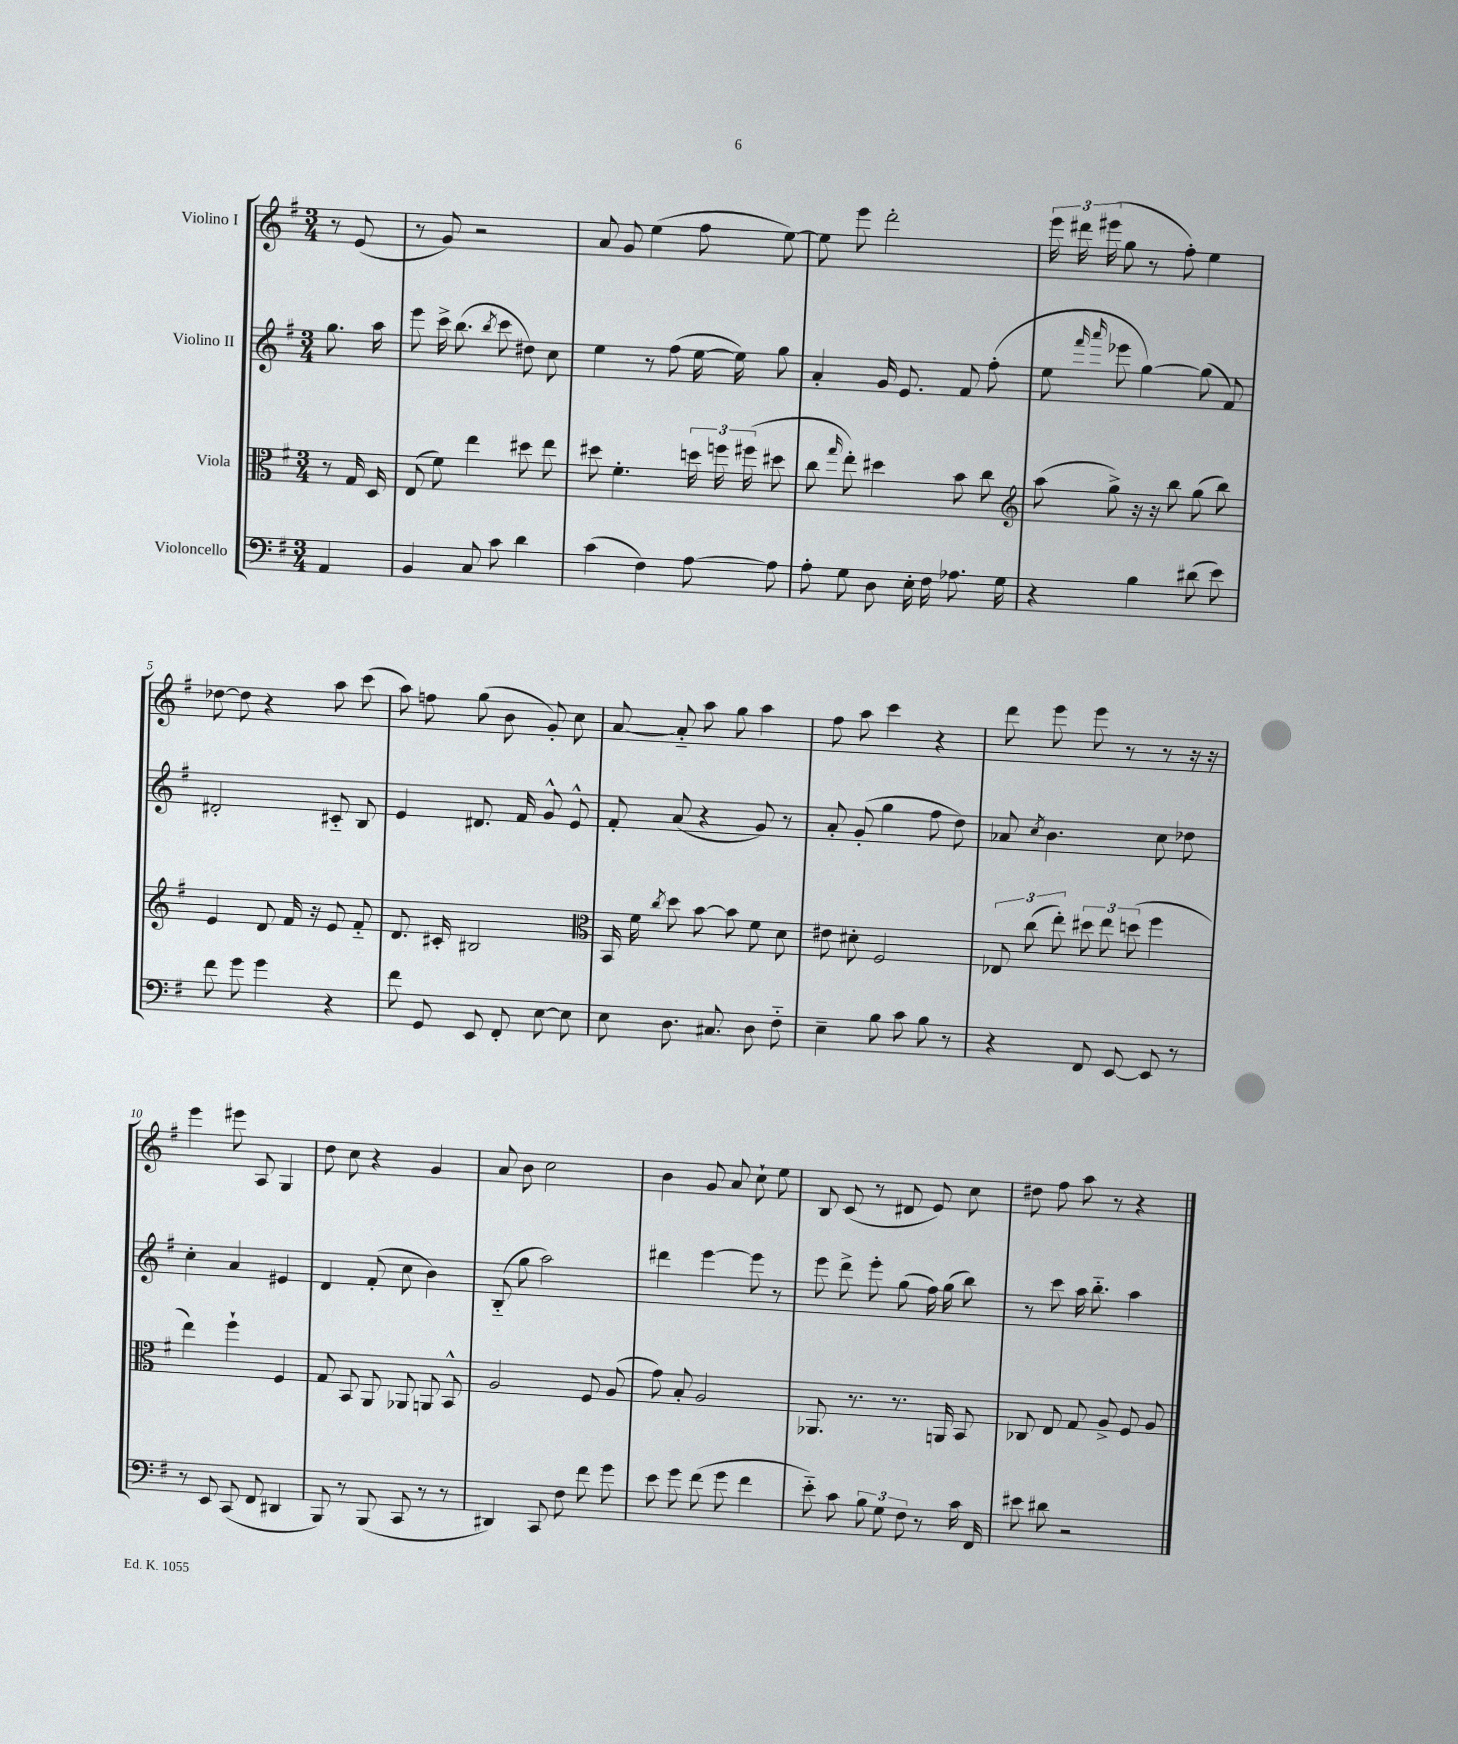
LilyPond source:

<<
\new StaffGroup <<
\new Staff = "s0" \with { instrumentName = "Violino I" } {
    \clef treble \key g \major \numericTimeSignature \time 3/4 \partial 4
    \autoBeamOff r8 e'8( |
    r8 g'8) r2 |
    a'8 g'8 e''4( fis''8 e''8~) |
    e''8 e'''8 d'''2-. |
    \tuplet 3/2 { e'''16 dis'''16 eis'''16( } g''8 r8 fis''8-.) e''4 |
    des''8~ des''8 r4 a''8 c'''8( |
    a''8) f''8 g''8( b'8 g'8-.) c''8 |
    a'8~ a'8-_ a''8 g''8 a''4 |
    fis''8 a''8 c'''4 r4 |
    d'''8 e'''8 e'''8 r8 r8 r16 r16 |
    e'''4 eis'''8 a8 g4 |
    d''8 c''8 r4 g'4 |
    a'8 b'8 c''2 |
    b'4 g'8 a'8 c''8-! e''8 |
    b8 c'8( r8 dis'8 e'8) c''8 |
    dis''8 fis''8 a''8 r8 r4 \bar "|." |
}
\new Staff = "s1" \with { instrumentName = "Violino II" } {
    \clef treble \key g \major \numericTimeSignature \time 3/4 \partial 4
    \autoBeamOff g''8. a''16 |
    e'''8 c'''16-> b''8.( \acciaccatura { b''8 } c'''8 dis''8) c''8 |
    e''4 r8 fis''8( e''16~ e''16) g''8 |
    a'4-. g'16 e'8. fis'8 fis''8-.( |
    e''8 \grace { fis'''16 a'''16 } ees'''8 g''4~) g''8( fis'8) |
    dis'2-. cis'8-_ b8 |
    e'4 dis'8. fis'16 g'8-^ e'8-^ |
    fis'8-. a'8( r4 g'8) r8 |
    a'8-. g'8-.( g''4 fis''8 d''8) |
    aes'8 \acciaccatura { c''8 } b'4. c''8 des''8 |
    c''4-. a'4 eis'4 |
    d'4 fis'8-.( c''8 b'4) |
    b8-_( g''8 a''2) |
    dis'''4 e'''4~ e'''8 r8 |
    e'''8 d'''8-> e'''8-. g''8( fis''16) g''16( b''8) |
    r8 c'''8 a''16 b''8.-_ a''4 \bar "|." |
}
\new Staff = "s2" \with { instrumentName = "Viola" } {
    \clef alto \key g \major \numericTimeSignature \time 3/4 \partial 4
    \autoBeamOff r8 g16 d16 |
    e8( fis'8) e''4 dis''8 e''8 |
    dis''8 fis'4.-. \tuplet 3/2 { d''16 f''16 fis''16( } dis''8 |
    c''8 \grace { g''16 } e''8-.) dis''4 b'8 c''8 |
    \clef treble a''8( g''8->) r16 r16 b''8 g''8( b''8) |
    e'4 d'8 fis'16 r16 e'8 fis'8-_ |
    d'8. cis'16-. bis2 |
    \clef alto b,16 fis'16 \acciaccatura { c''8 } d''8 b'8~ b'8 fis'8 d'8 |
    eis'8 dis'8-. fis2 |
    \tuplet 3/2 { ees8 c''8( e''8-.) } \tuplet 3/2 { dis''8 e''8 d''8( } fis''4 |
    e''4) fis''4-! fis4 |
    g8 b,8 a,8 aes,8 a,8 b,8-^ |
    a2 fis8 a8( |
    g'8) b8-. a2 |
    aes,8. r8. r8. a,16 b,8 |
    ces8 e8 g8 a8-> fis8 a8 \bar "|." |
}
\new Staff = "s3" \with { instrumentName = "Violoncello" } {
    \clef bass \key g \major \numericTimeSignature \time 3/4 \partial 4
    \autoBeamOff a,4 |
    b,4 c8 c'8 d'4 |
    c'4( fis4) a8~ a8 |
    a8-. g8 d8 e16-. fis16 aes8. g16 |
    r4 b4 dis'8( e'8) |
    fis'8 g'8 g'4 r4 |
    fis'8 g,8 e,8 fis,8-. e8~ e8 |
    e8 d8. cis8. d8 fis8-_ |
    e4-- b8 c'8 b8 r8 |
    r4 fis,8 e,8~ e,8 r8 |
    r8 e,8 c,8( fis,8 dis,4 |
    b,,8) r8 b,,8( c,8 r8 r8 |
    dis,4) c,8 fis8 fis'8 g'8 |
    e'8 g'8 fis'8( g'8 fis'4 |
    e'8-_) c'8 \tuplet 3/2 { b8 g8 fis8 } r8 c'16 fis,16 |
    eis'8 dis'8 r2 \bar "|." |
}
>>
>>
